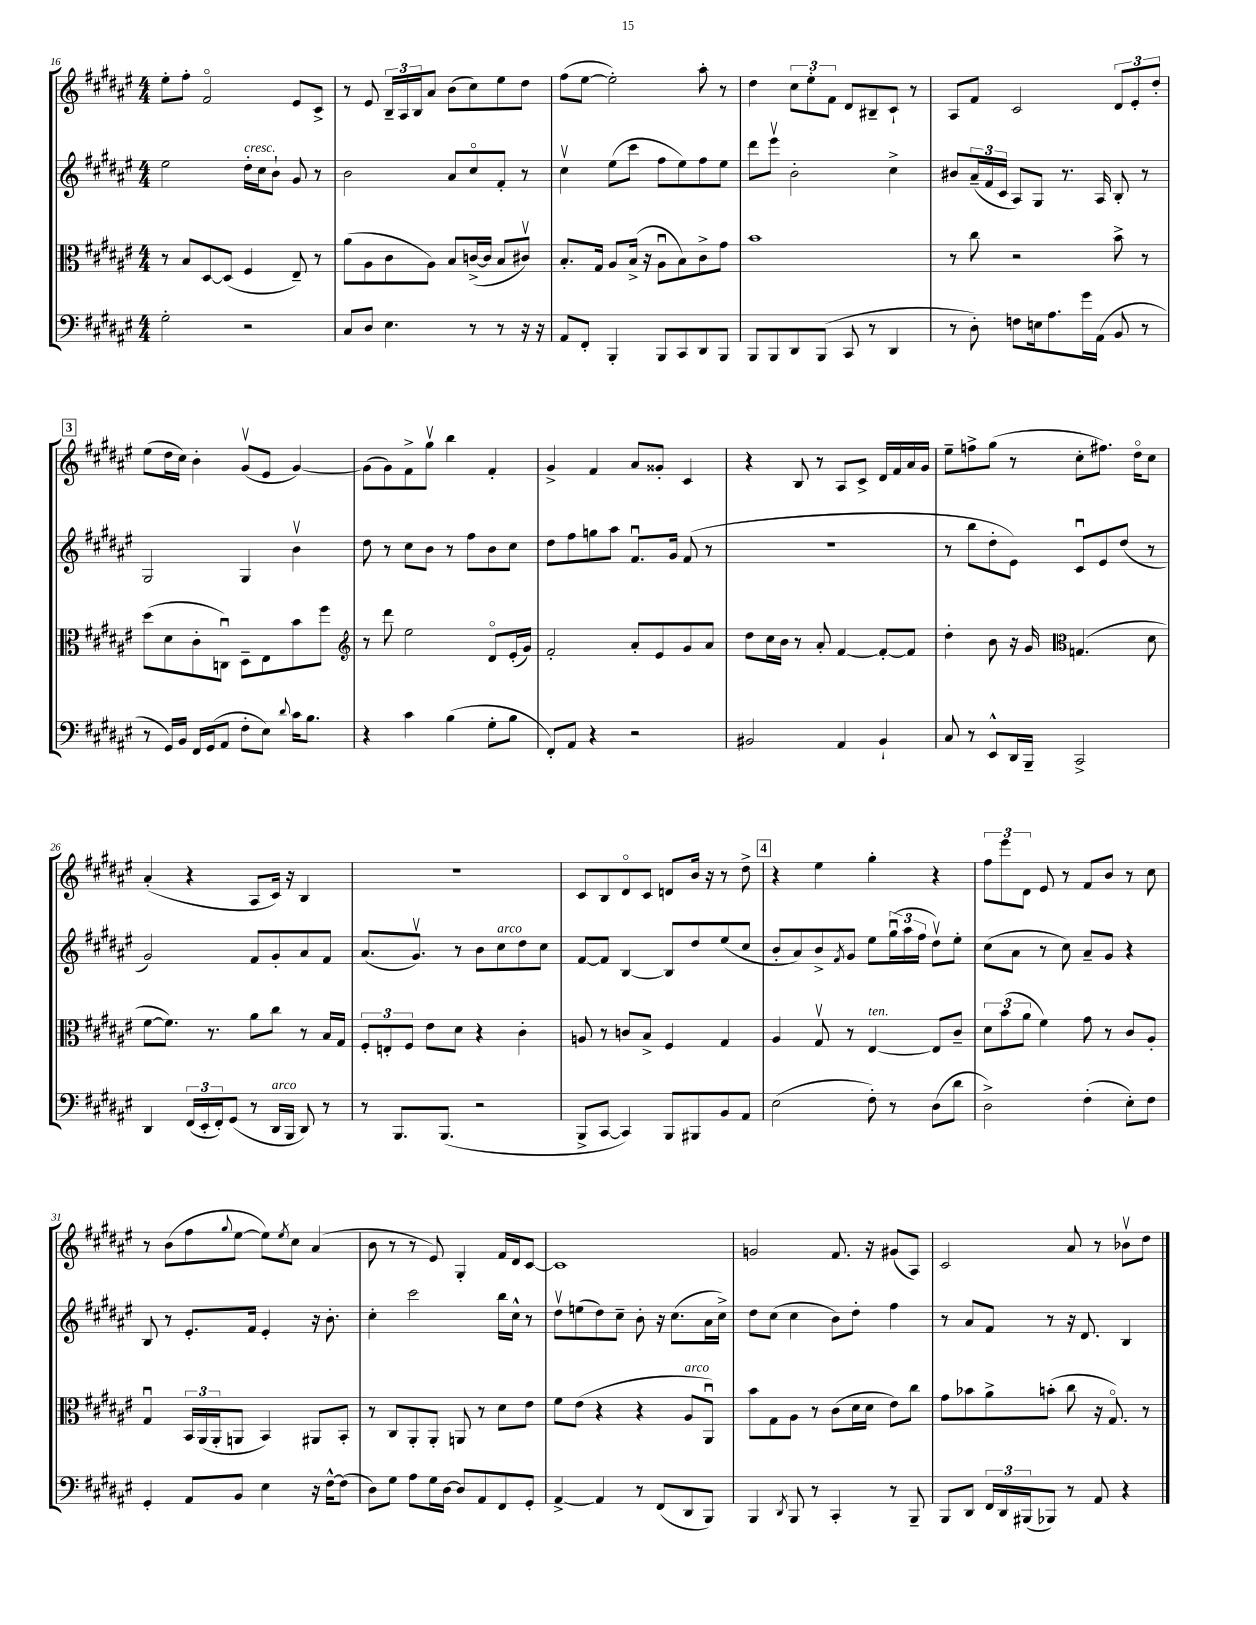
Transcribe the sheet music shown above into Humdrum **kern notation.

**kern	**kern	**kern	**kern
*staff4	*staff3	*staff2	*staff1
*clefF4	*clefC3	*clefG2	*clefG2
*k[f#c#g#d#a#e#]	*k[f#c#g#d#a#e#]	*k[f#c#g#d#a#e#]	*k[f#c#g#d#a#e#]
*M4/4	*M4/4	*M4/4	*M4/4
2G#'	8r	2ee#	8ee#'
.	8B	.	8ff#'
.	[8D#	.	2f#o
.	(8D#]	.	.
2r	4F#	16dd#'	.
.	.	16cc#	.
.	.	8b`	.
.	8E#~)	8g#	8e#
.	8r	8r	8c#^
=	=	=	=
8C#	(8a#	2b	8r
8D#	8A#	.	8e#
4.E#	8c#	.	24B~
.	.	.	24A#
.	.	.	24B
.	8A#)	.	8a#
.	8B	8a#	(8b
8r	([16c^	8cc#o	8cc#)
.	16c]	.	.
8r	8B	8f#'	8ee#
16r	8c#v)	8r	8dd#
16r	.	.	.
=	=	=	=
8AA#	8.B'	4cc#v	(8ff#
8FF#'	.	.	[8ee#
.	16G#	.	.
4BBB'	8A#	(8ee#	2ee#'])
.	(16B^	8ccc#	.
.	16r	.	.
8BBB	8A#u	8ff#	.
8CC#	8B)	8ee#)	.
8DD#	8c#^	8ff#	8aa#'
8BBB	8g#	8ee#	8r
=	=	=	=
8BBB	1b	8ddd#	4dd#
8BBB	.	8eee#v	.
8DD#	.	2b'	12cc#
.	.	.	12ee#'
(8BBB	.	.	.
.	.	.	12f#
8CC#	.	.	8d#
8r	.	.	8B#~
4DD#	.	4cc#^	8c#`
.	.	.	8r
=	=	=	=
8r	8r	8b#	8A#
8D#')	8cc#	(24a#~	8f#
.	.	24f#	.
.	.	24c#	.
8F	2r	8A#)	2c#
16E	.	8G#	.
8.A#	.	.	.
.	.	8.r	.
16g#	.	.	.
(16AA#	.	16A#	.
8BB	8b^	8B'	12d#
.	.	.	12e#'
8r	8r	8r	.
.	.	.	12dd#'
=	=	=	=
8r	(8dd#	2G#	(8ee#
16GG#)	8d#	.	16dd#
16BB	.	.	16cc#)
16FF#	8c#'	.	4b'
(16GG#	.	.	.
8AA#	8Cu)	.	.
8F#'	8D#~	4G#	(8g#v
8E#)	8E#	.	8e#
8qqd#	.	.	.
16c#	8b	4bv	[4g#)
8.B	.	.	.
.	8ff#	.	.
=	=	=	=
*	*clefG2	*	*
4r	8r	8dd#	(8g#]
.	8ddd#	8r	8g#)
4c#	2ee#	8cc#	8f#^
.	.	8b	8gg#v
(4B	.	8r	4bb
.	.	8ff#	.
8G#'	8d#o	8b	4f#'
8B	(16e#'	8cc#	.
.	16g#)	.	.
=	=	=	=
8FF#')	2f#'	8dd#	4g#^
8AA#	.	8ff#	.
4r	.	8gg	4f#
.	.	8aa#	.
2r	8a#'	8.f#u	8a#
.	8e#	.	8g##'
.	.	16g#	.
.	8g#	(8f#	4c#
.	8a#	8r	.
=	=	=	=
2BB#	8dd#	1r	4r
.	16cc#	.	.
.	16b	.	.
.	8r	.	8B
.	8a#'	.	8r
4AA#	[4f#	.	8A#
.	.	.	8c#^
4BB#`	8f#'_	.	16d#
.	.	.	16f#
.	8f#]	.	16a#
.	.	.	16g#
=	=	=	=
8C#	4dd#'	8r	8ee#~
8r	.	8bb	8ff^
8EE#^^	8b	8dd#'	(8gg#
16DD#	16r	8e#)	8r
16BBB~	16g#	.	.
*	*clefC3	*	*
2CC#^	(4.G	8c#u	8cc#'
.	.	8e#	8.ff#)
.	.	(8dd#	.
.	.	.	16dd#o
.	8d#	8r	8cc#
=	=	=	=
4DD#	[8f#	2g#)	(4a#'
.	8.f#])	.	.
(24FF#	.	.	4r
24EE#'	.	.	.
.	8.r	.	.
24FF#')	.	.	.
(8GG#	.	.	.
8r	8a#	8f#	8A#
16DD#	8cc#	8g#'	16c#)
16BBB	.	.	16r
8DD#)	8r	8a#	4B
8r	16B	8f#	.
.	16G#	.	.
=	=	=	=
8r	12F#'	(8.a#	1r
.	12E'	.	.
8.BBB	.	.	.
.	12F#	.	.
.	.	8.g#v)	.
.	8e#	.	.
(8.BBB	.	.	.
.	8d#	8r	.
2r	4r	8b	.
.	.	8cc#	.
.	4c#'	8dd#	.
.	.	8cc#	.
=	=	=	=
8BBB^	8A	[8f#	8c#
[8CC#	8r	8f#]	8B
4CC#])	8c	[4B	8d#o
.	8B^	.	8c#
8BBB	4F#	8B]	8d
8BBB#	.	8dd#	16b
.	.	.	16r
8BB	4G#	(8ee#	8r
8AA#	.	8cc#	8dd#^
=	=	=	=
(2E#	4A#	8b'	4r
.	.	8a#)	.
.	8G#v	8b^	4ee#
.	.	8qf#	.
.	8r	8g#	.
8F#')	[4E#	8ee#	4gg#'
8r	.	(24gg#u	.
.	.	24aa#	.
.	.	24ff#	.
(8D#	8E#]	8dd#v)	4r
8d#	8c#~	8ee#'	.
=	=	=	=
2D#^)	12d#	(8cc#	12ff#
.	(12b	.	12eee#
.	.	8a#	.
.	12a#	.	12d#
.	4f#)	8r	8e#
.	.	8cc#)	8r
(4F#'	8g#	8a#~	8f#
.	8r	8g#	8b
8E#')	8c#	4r	8r
8F#	8A#'	.	8cc#
=	=	=	=
4GG#'	4G#u	8B	8r
.	.	8r	(8b
8AA#	24BB	8.e#'	8ff#
.	(24AA#	.	.
.	24AA#'	.	.
.	.	.	8qqgg#
8BB	8AA	.	[8ee#
.	.	16f#	.
4E#	4BB)	4e#'	8ee#])
.	.	.	8qee#
.	.	.	8cc#
16r	8AA#	16r	(4a#
[16F#^^	.	8.b'	.
(8F#]	8BB'	.	.
=	=	=	=
8D#)	8r	4cc#'	8b
8G#	8C#	.	8r
8A#	8AA#'	2ccc#	8r
16G#	8AA#'	.	8e#)
[16D#	.	.	.
8D#]	8AA	.	4G#'
8AA#	8r	.	.
8FF#	8d#	16bb	16f#
.	.	16cc#^^	16d#
8GG#'	8e#	8r	[8c#
=	=	=	=
[4AA#^	8f#	8dd#v	1c#]
.	(8e#	(8ee	.
4AA#]	4r	8dd#)	.
.	.	8cc#~	.
8r	4r	8b'	.
(8FF#	.	16r	.
.	.	(8.cc#	.
8DD#	8A#	.	.
8BBB)	8AA#u)	16a#	.
.	.	16cc#^)	.
=	=	=	=
4BBB	8b	8dd#	2g
.	8G#	(8cc#	.
8qDD#	.	.	.
8BBB	8A#	4cc#	.
8r	8r	.	.
4CC#'	(8c#	8b)	8.f#
.	16d#	8dd#'	.
.	16d#	.	16r
8r	8e#)	4ff#	(8g#
8BBB~	8cc#	.	8A#)
=	=	=	=
8BBB	8g#	8r	2c#
8DD#	8b-	8a#	.
24FF#	8a#^	8f#	.
24DD#	.	.	.
(24BBB#	.	.	.
8BBB-)	(8b'	8r	.
8r	8cc#	16r	8a#
.	.	8.d#	.
8AA#	16r	.	8r
.	8.G#o)	.	.
4r	.	4B	8b-v
.	8r	.	8dd#
==	==	==	==
*-	*-	*-	*-
